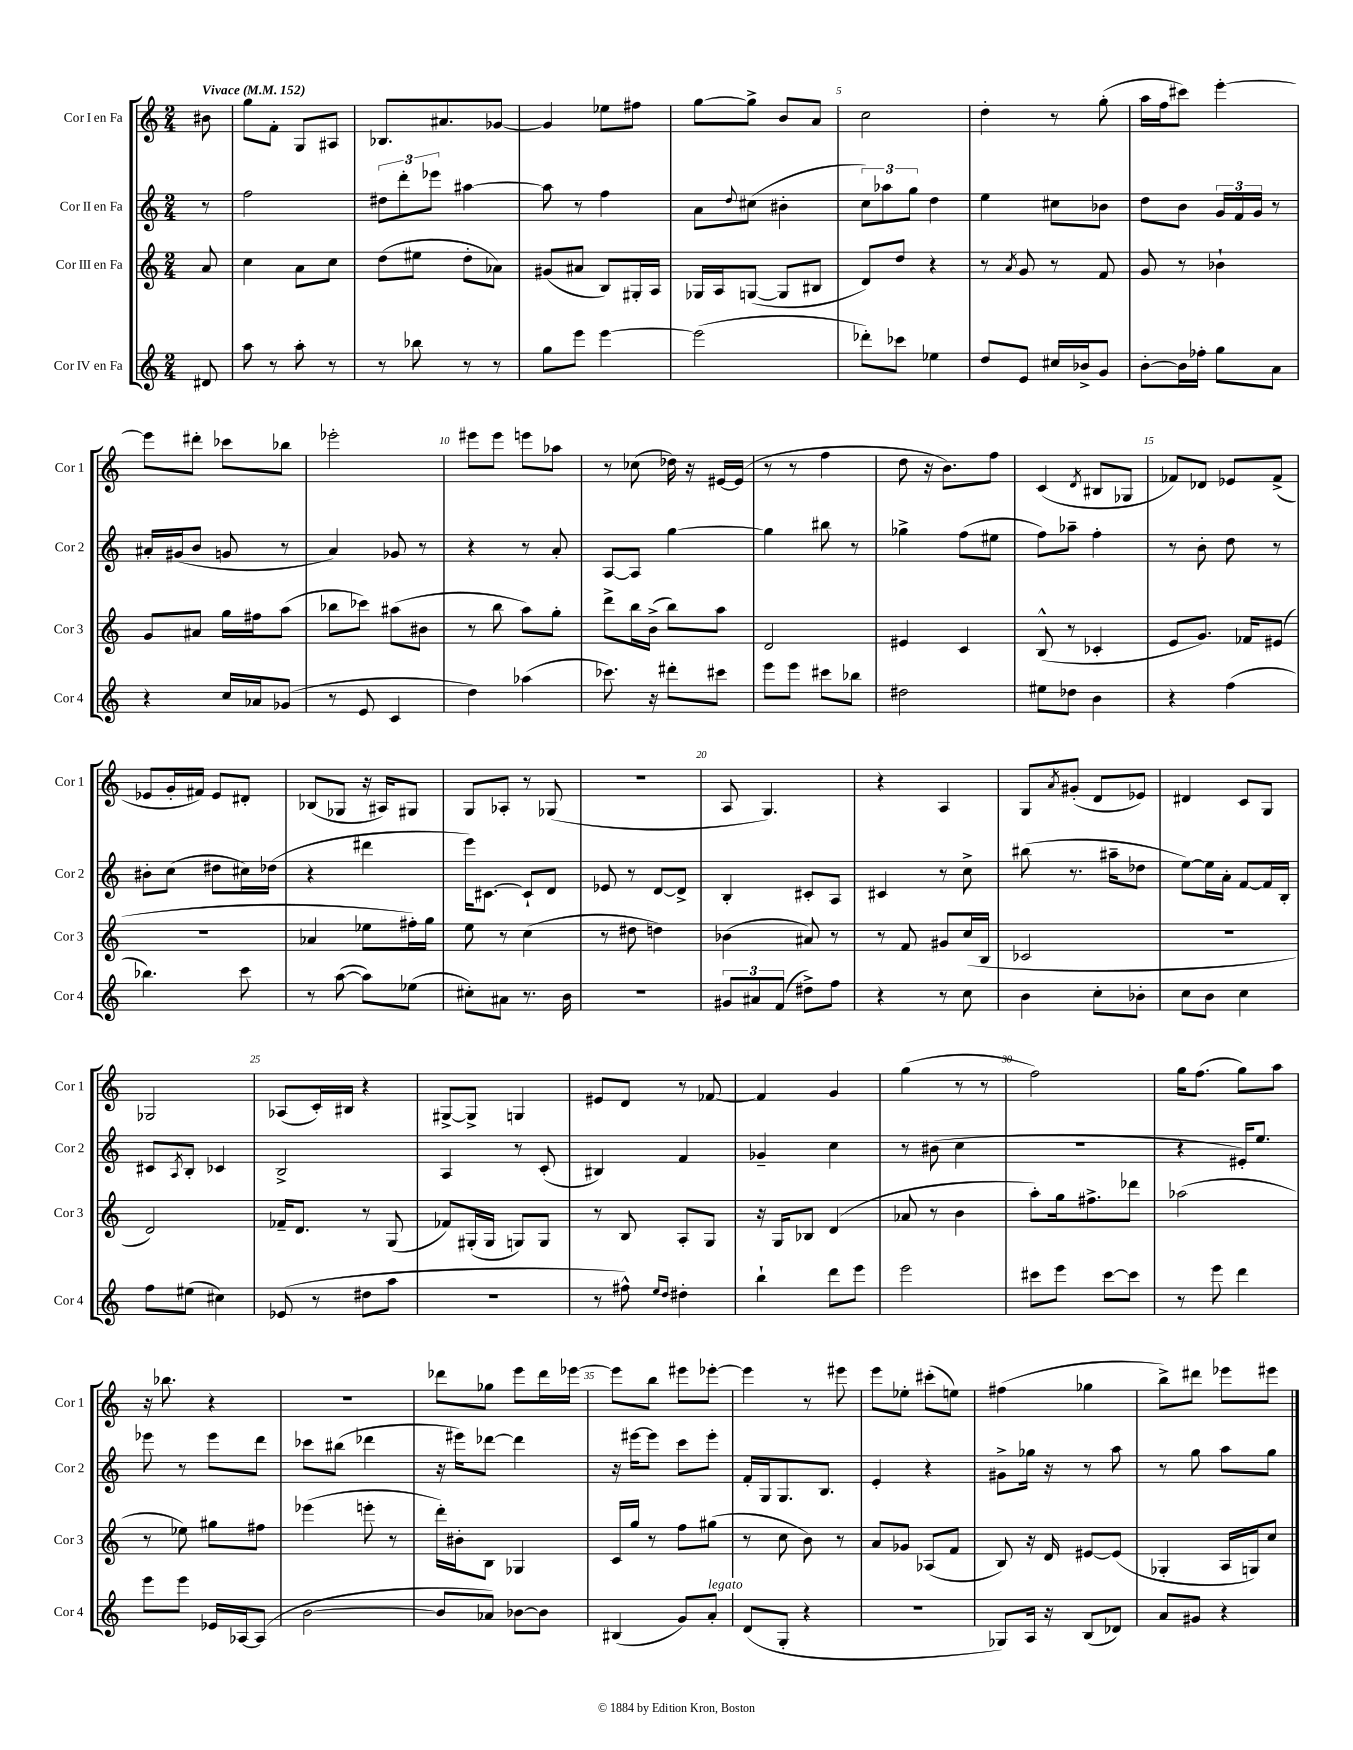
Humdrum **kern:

**kern	**kern	**kern	**kern
*staff4	*staff3	*staff2	*staff1
*clefG2	*clefG2	*clefG2	*clefG2
*k[]	*k[]	*k[]	*k[]
*M2/4	*M2/4	*M2/4	*M2/4
*MM152	*MM152	*MM152	*MM152
8d#	8a	8r	8b#
=	=	=	=
8aa	4cc	2ff	8gg
8r	.	.	8f'
8aa'	8a	.	8G
8r	8cc	.	8A#
=	=	=	=
8r	(8dd	12dd#	8.B-
.	.	12ddd'	.
8bb-	8ee#	.	.
.	.	12eee-	.
.	.	.	8.a#
8r	8dd'	[4aa#	.
8r	8a-)	.	[8g-
=	=	=	=
8gg	(8g#	8aa#]	4g-]
8eee	8a#	8r	.
[4eee	8B)	4ff	8ee-
.	16G#'	.	8ff#
.	16A	.	.
=	=	=	=
(2eee]	16G-	8a	[8gg
.	16A	.	.
.	.	8qqdd	.
.	([8G	(8cc#	8gg^]
.	8G]	4b#'	8b
.	8B#	.	8a
=	=	=	=
8ddd-')	8d)	12cc)	2cc
.	.	12aa-	.
8ccc-	8dd	.	.
.	.	12gg	.
4ee-	4r	4dd	.
=	=	=	=
8dd	8r	4ee	4dd'
.	8qa	.	.
8e	8g	.	.
16cc#	8r	8cc#	8r
16b-^	.	.	.
8g	8f	8b-	(8gg'
=	=	=	=
[8b'	8g	8dd	16aa
.	.	.	16ff
16b]	8r	8b	8ccc#)
16ff-'	.	.	.
8gg	4b-`	24g	[4eee'
.	.	24f	.
.	.	24g	.
8a	.	8r	.
=	=	=	=
4r	8g	16a#'	8eee]
.	.	(16g#	.
.	8a#	8b	8ddd#'
16cc	16gg	8g	8ccc-
16a-	16ff#	.	.
(8g-	(8aa	8r	8bb-
=	=	=	=
8r	8bb-	4a)	2eee-'
8e	8ccc-)	.	.
4c	(8aa#	8g-	.
.	8b#	8r	.
=	=	=	=
4dd)	8r	4r	8eee#
.	8bb	.	8eee#
(4aa-	8aa)	8r	8eee
.	8gg'	8a'	8aa-
=	=	=	=
8.ccc-)	8ddd^	[8A	8r
.	16bb	8A]	(8cc-
16r	(16b^	.	.
8ddd#'	8bb)	[4gg	16dd-)
.	.	.	16r
8ccc#	8aa	.	[16e#
.	.	.	(16e#]
=	=	=	=
8eee	2d	4gg]	8r
8eee	.	.	8r
8ccc#	.	8bb#	4ff
8bb-	.	8r	.
=	=	=	=
2dd#	4e#	4gg-^	8dd
.	.	.	16r
.	.	.	8.b)
.	4c	(8ff	.
.	.	8ee#	8ff
=	=	=	=
8ee#	(8B^^	8ff)	(4c
8dd-	8r	8aa-~	.
.	.	.	8qd
4b	4c-'	4ff'	8B#
.	.	.	8G-
=	=	=	=
4r	8e	8r	8f-)
.	8.g)	8b'	8d-
(4ff	.	8dd	8e-
.	16f-	.	.
.	(8e#	8r	(8f-^
=	=	=	=
4.bb-)	2r	8b#'	8e-
.	.	(8cc	16g'
.	.	.	16f#)
.	.	8dd#	8e-
8ccc	.	16cc#)	8d#'
.	.	(16dd-	.
=	=	=	=
8r	4a-	4r	(8B-
([8aa	.	.	8G-
8aa])	8ee-	4ddd#	16r
.	.	.	16A#)
(8ee-	16ff#')	.	8G#
.	16gg	.	.
=	=	=	=
8cc#')	8ee	16eee)	8G
.	.	[8.c#	.
8a#	8r	.	8A-'
8.r	(4cc	8c#`]	8r
.	.	8d	(8G-
16b	.	.	.
=	=	=	=
2r	8r	8e-	2r
.	8dd#	8r	.
.	4dd)	[8d	.
.	.	8d^]	.
=	=	=	=
12g#	(4b-	4B'	8A
12a#	.	.	.
.	.	.	4.G)
(12f	.	.	.
8dd#^)	8a#)	8c#'	.
8ff	8r	8A	.
=	=	=	=
4r	8r	4c#	4r
.	8f	.	.
8r	8g#	8r	4A
8cc	(16cc	8cc^	.
.	16B	.	.
=	=	=	=
4b	2c-	(8bb#	8G
.	.	.	8qa
.	.	8.r	(8g#'
8cc'	.	.	8d
.	.	16aa#~	.
8b-'	.	8dd-	8e-)
=	=	=	=
8cc	2r	[8ee)	4d#
8b	.	16ee]	.
.	.	16a'	.
4cc	.	[8f	8c
.	.	16f]	8G
.	.	16B'	.
=	=	=	=
8ff	2d)	8c#	2G-
.	.	8qA	.
(8ee#	.	8B'	.
4cc#)	.	4c-	.
=	=	=	=
(8e-	16f-~	2B^	(8A-
.	8.d	.	.
8r	.	.	16c')
.	.	.	16B#
8dd#	8r	.	4r
8aa	(8G	.	.
=	=	=	=
2r	8f-)	4A	[8G#^
.	(16G#'	.	8G#^]
.	16G#	.	.
.	8G)	8r	4G
.	8G	(8c'	.
=	=	=	=
8r	8r	4B#)	8e#
8ff#^^)	8B	.	8d
16qqee	.	.	.
16qqdd	.	.	.
4dd#'	8A'	4f	8r
.	8G	.	[8f-
=	=	=	=
4bb`	16r	4g-~	4f-]
.	16G	.	.
.	8B-	.	.
8ddd	(4d	4cc	4g
8eee	.	.	.
=	=	=	=
2eee	8a-	8r	(4gg
.	8r	(8b#	.
.	4b	4cc	8r
.	.	.	8r
=	=	=	=
8ccc#	8aa')	2r	2ff)
8eee	16gg	.	.
.	8.ff#^	.	.
[8ccc#	.	.	.
8ccc#]	8ddd-	.	.
=	=	=	=
8r	(2aa-	4r	16gg
.	.	.	(8.ff
8eee	.	.	.
4ddd	.	16e#')	8gg)
.	.	8.ee	.
.	.	.	8aa
=	=	=	=
8eee	8r	8eee-	16r
.	.	.	8.bb-
8eee	8ee-)	8r	.
16e-	8gg#	8eee-	4r
[16A-	.	.	.
(8A-]	8ff#	8ddd	.
=	=	=	=
[2b	(4eee-	8ccc-	2r
.	.	(8bb#	.
.	8eee'	4ddd-	.
.	8r	.	.
=	=	=	=
8b]	16ddd')	16r	8ddd-
.	16b#'	16eee#)	.
8a-)	8B	[8ddd-	8gg-
[8b-	4G-	4ddd-]	8eee
8b-]	.	.	16ddd-
.	.	.	[16eee-
=	=	=	=
(4B#	16c	16r	8eee-]
.	16gg	[16eee#	.
.	8r	8eee#]	8bb
8g)	8ff	8ccc	8eee#
8a'	(8gg#	8eee#'	[8eee-'
=	=	=	=
(8d	8r	16f'	4eee-]
.	.	16G	.
8G'	8cc	8.G	.
4r	8b)	.	8r
.	.	8.B	.
.	8r	.	8eee#
=	=	=	=
2r	8a	4e'	8eee
.	8g-	.	8ee-'
.	(8A-	4r	(8ccc#'
.	8f	.	8ee)
=	=	=	=
8G-)	8B)	8g#^	(4ff#
16A	16r	16gg-	.
16r	16d	16r	.
(8B	[8e#	8r	4gg-
8d-)	(8e#]	8aa	.
=	=	=	=
8a	4G-'	8r	8bb^)
8g#	.	8gg	8ddd#
4r	16A	8aa	8eee-
.	16G)	.	.
.	8cc	8gg	8eee#
==	==	==	==
*-	*-	*-	*-
